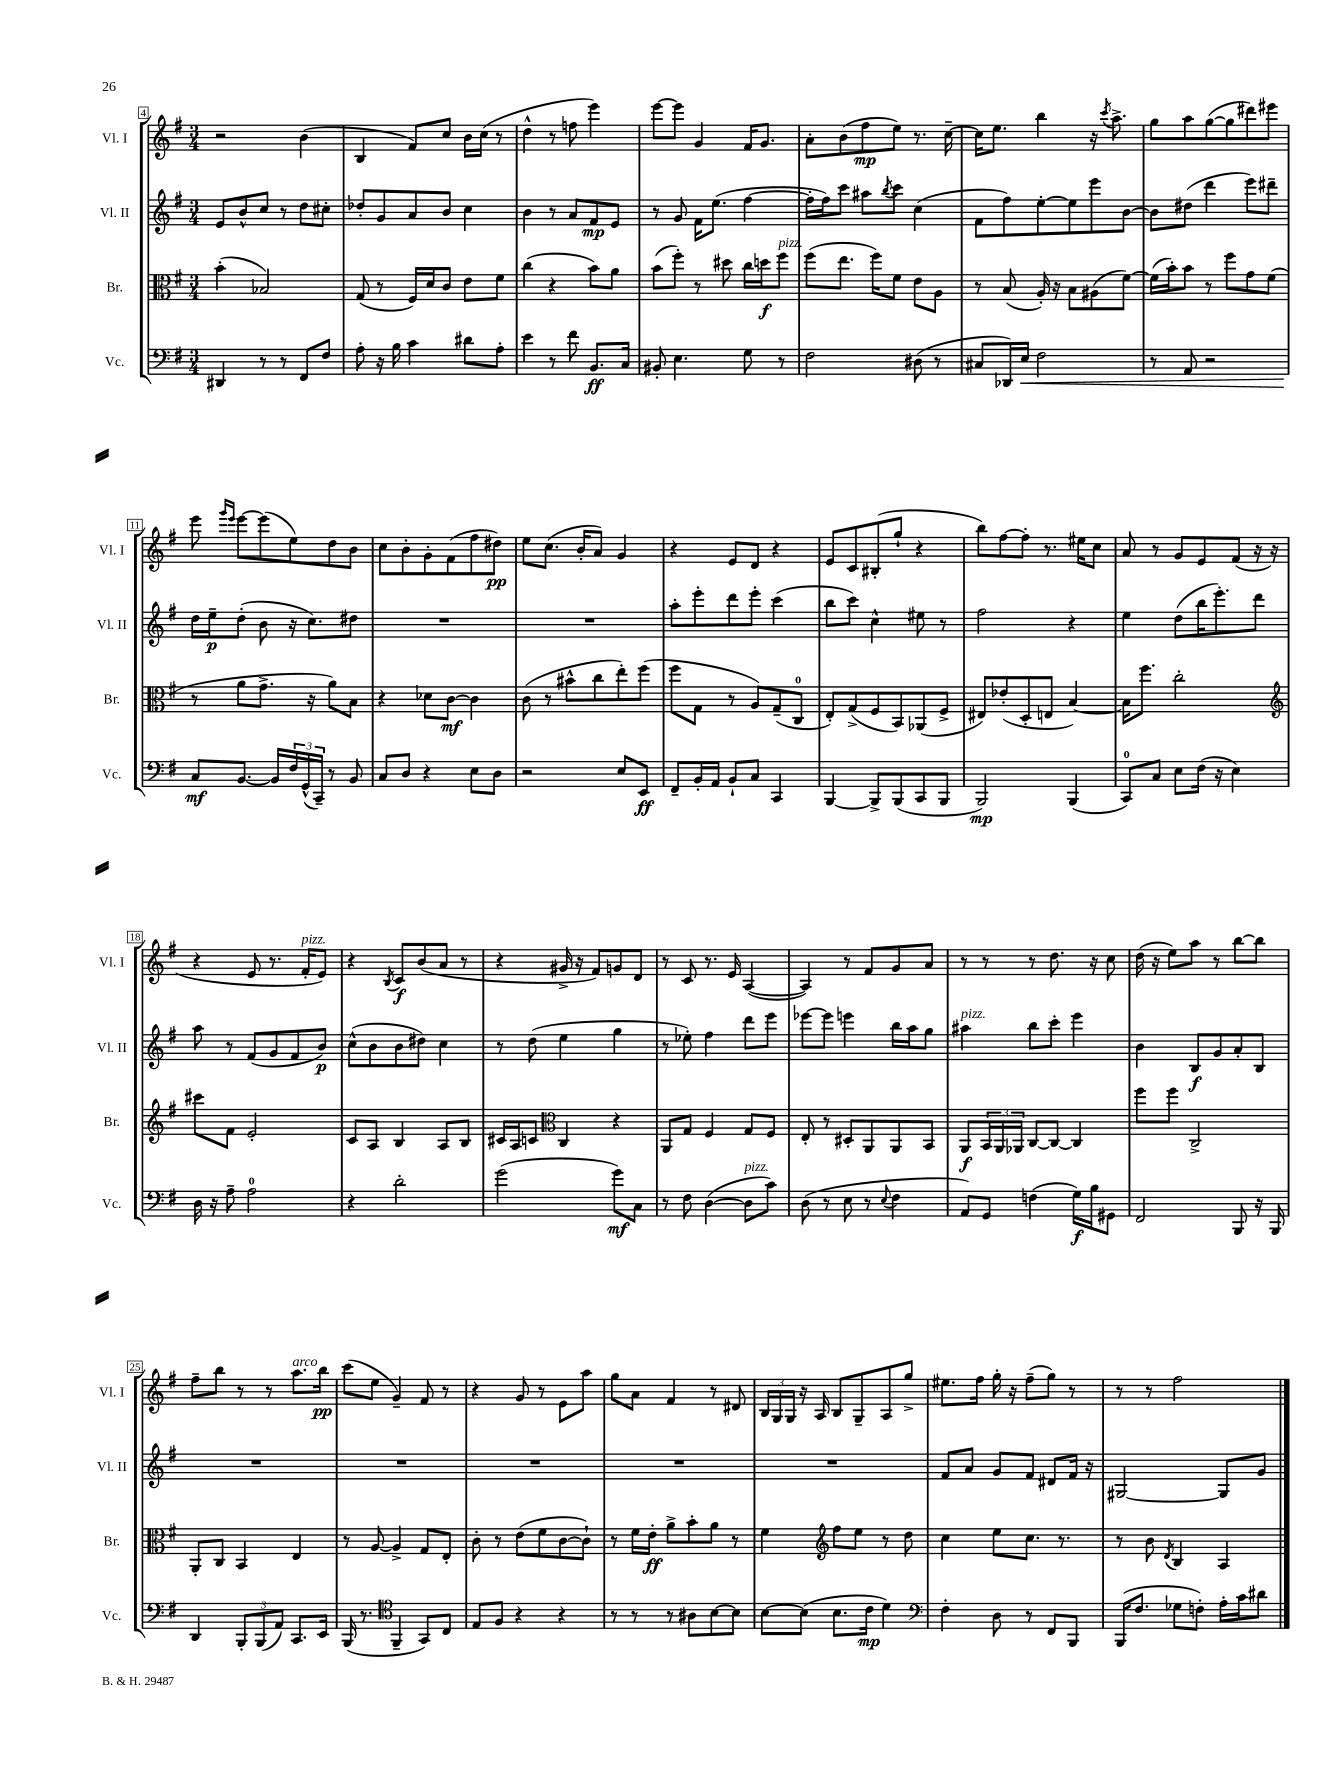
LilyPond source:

<<
\new StaffGroup <<
\new Staff = "s0" \with { instrumentName = "Vl. I" shortInstrumentName = "Vl. I" } {
    \clef treble \key g \major \numericTimeSignature \time 3/4
    r2 b'4( |
    b4 fis'8) c''8 b'16 c''16( r8 |
    d''4-^ r8 f''8 e'''4) |
    e'''8~ e'''8 g'4 fis'16 g'8. |
    a'8-. b'8( fis''8\mp e''8) r8. c''16~-- |
    c''16 e''8. b''4 r16 \acciaccatura { c'''8 } a''8.-> |
    g''8 a''8 g''8~( g''8 dis'''8) eis'''8 |
    e'''8 \grace { g'''16 e'''16 } e'''8~ e'''8( e''8) d''8 b'8 |
    c''8 b'8-. g'8-. fis'8( fis''8 dis''8\pp) |
    e''8 c''8.( b'16-. a'8) g'4 |
    r4 e'8 d'8 r4 |
    e'8 c'8 bis8-.( g''8-! r4 |
    b''8) fis''8~ fis''8-. r8. eis''16 c''8 |
    a'8 r8 g'8 e'8 fis'8( r16 r16 |
    r4 e'8 r8. fis'16-.^\markup { \italic "pizz." } e'8) |
    r4 \acciaccatura { b8 } c'8\f b'8( a'8 r8 |
    r4 gis'16-> r16 fis'8) g'8 d'8 |
    r8 c'8 r8. e'16 a4~( |
    a4) r8 fis'8 g'8 a'8 |
    r8 r8 r8 d''8. r16 c''8 |
    d''16( r16 e''8) a''8 r8 b''8~ b''8 |
    fis''8-- b''8 r8 r8 a''8.^\markup { \italic "arco" } b''16\pp |
    c'''8( e''8 g'4--) fis'8 r8 |
    r4 g'8 r8 e'8 a''8 |
    g''8 a'8 fis'4 r8 dis'8 |
    \tuplet 3/2 { b16 g16 g16 } r16 a16 b8 g8-- a8 g''8-> |
    eis''8. fis''16 g''16-. r16 fis''8--( g''8) r8 |
    r8 r8 fis''2 \bar "|." |
}
\new Staff = "s1" \with { instrumentName = "Vl. II" shortInstrumentName = "Vl. II" } {
    \clef treble \key g \major \numericTimeSignature \time 3/4
    e'8 b'8-^ c''8 r8 d''8 cis''8-. |
    des''8-. g'8 a'8 b'8 c''4 |
    b'4 r8 a'8 fis'8\mp e'8 |
    r8 g'8 fis'16 e''8.( fis''4~ |
    fis''16-. fis''16) c'''8 ais''8 \acciaccatura { b''8 } c'''8 c''4( |
    fis'8 fis''8) e''8~-. e''8 e'''8 b'8~ |
    b'8 dis''8( d'''4 e'''8) dis'''8-- |
    d''16 e''16--\p d''8-.( b'8 r16 c''8.) dis''8 |
    R2. |
    R2. |
    a''8-. e'''8-. d'''8 e'''8-. c'''4( |
    b''8 c'''8) c''4-^ eis''8 r8 |
    fis''2 r4 |
    e''4 d''8( b''16 e'''8.-.) d'''8 |
    a''8 r8 fis'8( g'8 fis'8 b'8\p) |
    c''8-^( b'8 b'8 dis''8) c''4 |
    r8 d''8( e''4 g''4 |
    r8 ees''8-.) fis''4 d'''8 e'''8 |
    ees'''8~ ees'''8 e'''4 b''16 a''16 g''8 |
    ais''4^\markup { \italic "pizz." } b''8 c'''8-. e'''4 |
    b'4 b8\f g'8 a'8-. b8 |
    R2. |
    R2. |
    R2. |
    R2. |
    R2. |
    fis'8 a'8 g'8 fis'8 dis'8 fis'16 r16 |
    gis2~ gis8 g'8 \bar "|." |
}
\new Staff = "s2" \with { instrumentName = "Br." shortInstrumentName = "Br." } {
    \clef alto \key g \major \numericTimeSignature \time 3/4
    b'4-.( bes2) |
    g8( r8 fis16) d'16 c'8 e'8 fis'8 |
    c''4( r4 b'8) a'8 |
    b'8( fis''8-.) r8 dis''8 c''16 d''16\f fis''8^\markup { \italic "pizz." } |
    fis''8( e''8. fis''16) fis'8 e'8 a8 |
    r8 b8( a16-.) r16 b8 ais8( fis'8~) |
    fis'16( b'16-.) b'8 r8 fis''8 g'8 fis'8( |
    r8 a'8 g'8.-> r16 a'8) b8 |
    r4 des'8 c'8~\mf c'4 |
    c'8( r8 bis'8-^ c''8 e''8-.) fis''8( |
    fis''8 g8 r8 a8) g8--( c8-0 |
    e8-.) g8->( fis8 b,8) aes,8( fis8-> |
    eis8) ees'8-.( d8-. e8 b4~) |
    b16 fis''8. c''2-. |
    \clef treble cis'''8 fis'8 e'2-. |
    c'8 a8 b4 a8 b8 |
    cis'16 a16 c'8 \clef alto c4 r4 |
    a,8 g8 fis4 g8 fis8 |
    e8-. r8 dis8-. a,8 a,8 b,8 |
    a,8\f \tuplet 3/2 { b,16 a,16 aes,16 } c8~ c8~ c4 |
    fis''8 fis''8 c2-> |
    a,8-. c8 b,4 e4 |
    r8 a8~ a4-> g8 e8-. |
    c'8-. r8 e'8( fis'8 c'8~ c'8-!) |
    r8 fis'16 e'16-.\ff a'8-> b'8-. a'8 r8 |
    fis'4 \clef treble fis''8 e''8 r8 d''8 |
    c''4 e''8 c''8. r8. |
    r8 b'8 \acciaccatura { d'8 } b4 a4 \bar "|." |
}
\new Staff = "s3" \with { instrumentName = "Vc." shortInstrumentName = "Vc." } {
    \clef bass \key g \major \numericTimeSignature \time 3/4
    dis,4 r8 r8 fis,8 fis8 |
    a8-. r16 b16 c'4 dis'8 a8-. |
    e'4 r8 fis'8 b,8.\ff c16 |
    bis,8-. e4. g8 r8 |
    fis2 dis8( r8 |
    cis8 des,16) e16\< fis2 |
    r8 a,8 r2 |
    c8\mf\! b,8.~ b,16 \tuplet 3/2 { fis16 g,16-^( c,16--) } r8 b,8 |
    c8 d8 r4 e8 d8 |
    r2 e8 e,8\ff |
    fis,8-- b,16-. a,16 b,8-! c8 c,4 |
    b,,4~ b,,8-> b,,8( c,8 b,,8 |
    b,,2\mp) b,,4( |
    c,8-0) c8 e8 fis16( r16 e4) |
    d16 r16 a8-- a2-0 |
    r4 d'2-. |
    g'2( g'8\mf) c8 |
    r8 fis8 d4~( d8^\markup { \italic "pizz." } c'8) |
    d8( r8 e8 r8 \appoggiatura { e8 } fis4 |
    a,8) g,8 f4( g16\f) b16 gis,8 |
    fis,2 b,,8 r16 b,,16 |
    d,4 \tuplet 3/2 { b,,8-. b,,8( a,8) } c,8. e,16 |
    b,,16( r8. \clef tenor fis,4-- g,8) c8 |
    e8 fis8 r4 r4 |
    r8 r8 r8 ais8 b8~ b8 |
    b8~ b8( b8. c'16\mp d'4) |
    \clef bass fis4-. d8 r8 fis,8 b,,8 |
    b,,16( fis8. ges8 f8-.) a16-. c'16 dis'8 \bar "|." |
}
>>
>>
\layout { \context { \Score currentBarNumber = #4 \override BarNumber.stencil = #(make-stencil-boxer 0.1 0.3 ly:text-interface::print) } }
